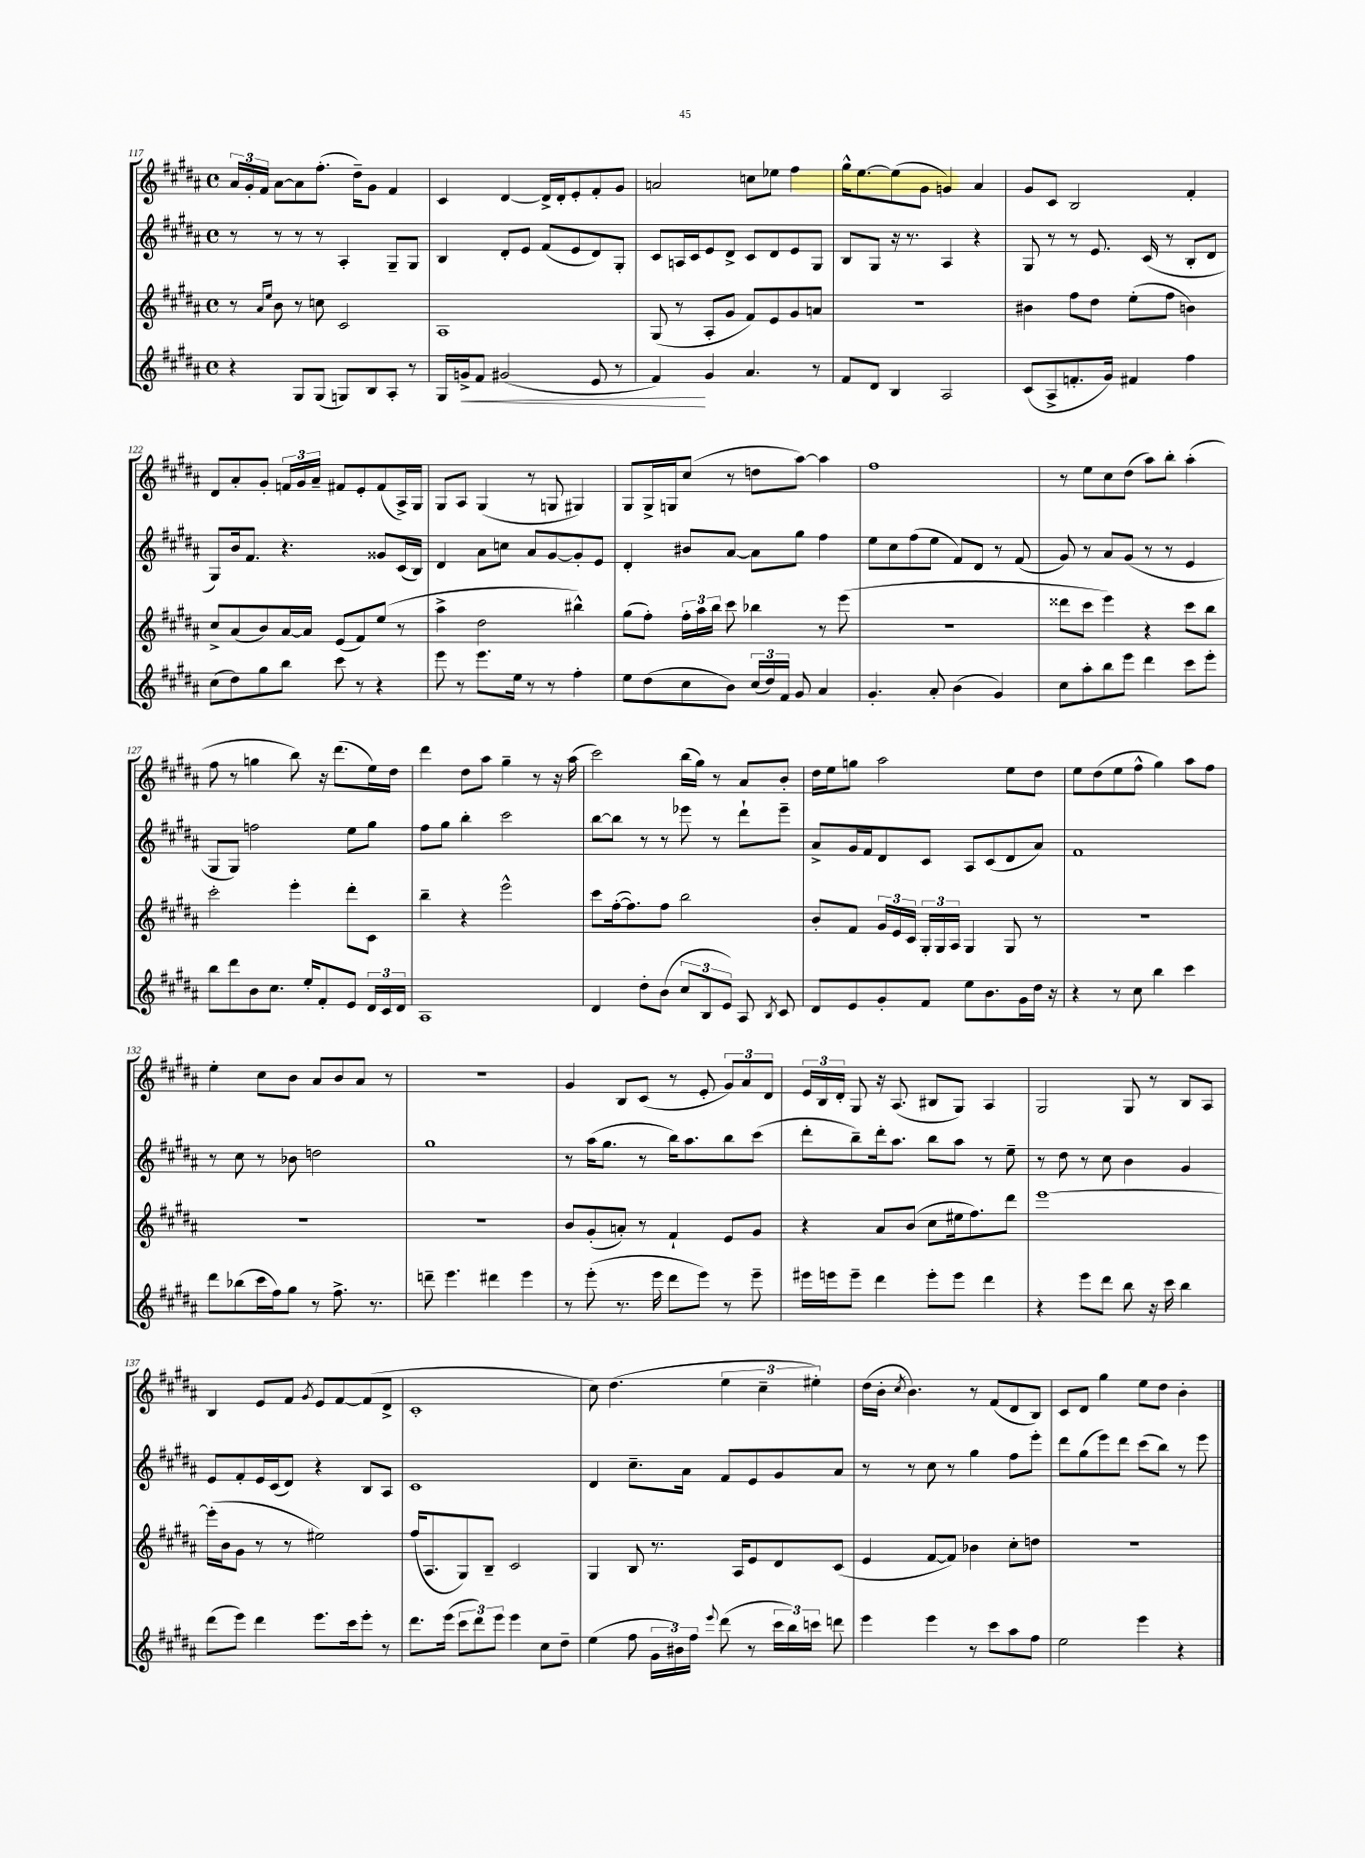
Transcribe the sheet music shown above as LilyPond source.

<<
\new StaffGroup <<
\new Staff = "s0" {
    \clef treble \key b \major \defaultTimeSignature \time 4/4
    \autoBeamOff \tuplet 3/2 { ais'16[ gis'16-. fis'16] } ais'8[~ ais'8 fis''8.]-.( dis''16[--) gis'8] fis'4 |
    cis'4 dis'4~ dis'16[-> dis'16-. e'8-. fis'8-. gis'8] |
    a'2 c''8[ ees''8] fis''4 |
    gis''16[-^ e''8.~ e''8( gis'8] g'4) ais'4 |
    gis'8[ cis'8] b2 fis'4-. |
    dis'8[ ais'8-. gis'8]-. \tuplet 3/2 { f'16[ gis'16 ais'16]-- } fis'8[ e'8-. fis'8( ais16->) gis16] |
    gis8[ ais8] gis4( r8 g8 gis4) |
    gis8[ gis16-> g16 cis''8]( r8 d''8[ ais''8]~) ais''4 |
    fis''1 |
    r8 e''8[ cis''8 dis''8]( ais''8[) b''8]-. ais''4-.( |
    fis''8 r8 g''4 b''8) r16 dis'''8.[( e''16) dis''16] |
    dis'''4 dis''8[ ais''8] gis''4-- r8 r16 ais''16( |
    cis'''2) b''16[( gis''16]) r8 ais'8[ b'8]-. |
    dis''16[ e''16 g''8] ais''2 e''8[ dis''8] |
    e''8[ dis''8( e''8 fis''8]-^ gis''4) ais''8[ fis''8] |
    e''4-. cis''8[ b'8] ais'8[ b'8 ais'8] r8 |
    R1 |
    gis'4 b8[ cis'8]( r8 e'8-. \tuplet 3/2 { gis'8[) ais'8 dis'8] } |
    \tuplet 3/2 { e'16[ b16 dis'16]-. } gis8 r16 ais8.( bis8[ gis8]) ais4 |
    gis2 gis8 r8 b8[ ais8] |
    b4 e'8[ fis'8] \acciaccatura { gis'8 } e'8[ fis'8~ fis'8( dis'8]-> |
    cis'1-. |
    cis''8) dis''4.( \tuplet 3/2 { e''4 cis''4-- eis''4-.) } |
    dis''16[( b'16]-. \acciaccatura { cis''8 } b'4.) r8 fis'8[( dis'8 b8]) |
    cis'8[ dis'8] gis''4 e''8[ dis''8] b'4-. \bar "|." |
}
\new Staff = "s1" {
    \clef treble \key b \major \defaultTimeSignature \time 4/4
    \autoBeamOff r8 r8 r8 r8 ais4-. gis8[-- gis8] |
    b4 dis'8[-. e'8] fis'8[( e'8 dis'8) gis8]-. |
    cis'8[ a16 cis'16 e'8 dis'8]-> cis'8[ dis'8 e'8 gis8] |
    b8[ gis8] r16 r8. ais4 r4 |
    gis8 r8 r8 e'8. cis'16( r8 b8[-. dis'8] |
    gis8[) b'16 fis'8.] r4. gisis'8[ cis'16( b16]) |
    dis'4 ais'8[ c''8] ais'8[ gis'8~ gis'8-. e'8] |
    dis'4-. bis'8[ ais'8]~ ais'8[ gis''8] fis''4 |
    e''8[ cis''8 fis''8( e''8] fis'8[) dis'8] r8 fis'8( |
    gis'8) r8 ais'8[ gis'8]( r8 r8 e'4 |
    gis8[ gis8]) f''2 e''8[ gis''8] |
    fis''8[ gis''8] b''4-. cis'''2 |
    b''8[~ b''8] r8 r8 ees'''8 r8 dis'''8[-! ees'''8]-- |
    ais'8[-> gis'16 fis'16 dis'8 cis'8] ais8[ cis'8( dis'8 ais'8]) |
    fis'1 |
    r8 cis''8 r8 bes'8 d''2 |
    gis''1 |
    r8 ais''16[( gis''8.] r8 b''16[) ais''8. b''8 cis'''8]( |
    dis'''8[-. b''8--) dis'''16-. ais''8.] b''8[ ais''8] r8 e''8-- |
    r8 dis''8 r8 cis''8 b'4 gis'4 |
    e'8[ fis'8-. e'16 cis'16( dis'8]) r4 b8[ ais8] |
    cis'1 |
    dis'4 cis''8.[-- ais'16] fis'8[ e'8 gis'8 ais'8] |
    r8 r8 cis''8 r8 gis''4 fis''8[ e'''8]-. |
    dis'''8[ gis''8( e'''8) dis'''8] cis'''8[( b''8]) r8 e'''8 \bar "|." |
}
\new Staff = "s2" {
    \clef treble \key b \major \defaultTimeSignature \time 4/4
    \autoBeamOff r8 \grace { ais'16[ e''16] } b'8 r8 c''8 cis'2 |
    ais1 |
    gis8( r8 ais8[-. gis'8] fis'8[) e'8 gis'8 a'8] |
    R1 |
    bis'4 fis''8[ dis''8] e''8[-.( fis''8] b'4) |
    cis''8[-> ais'8( b'8) ais'16~ ais'16] e'8[( fis'8) e''8]( r8 |
    ais''4-> dis''2 bis''4-^) |
    gis''8[( fis''8]-.) \tuplet 3/2 { fis''16[-. ais''16 b''16] } cis'''8 bes''4 r8 e'''8( |
    R1 |
    disis'''8[ cis'''8] e'''4) r4 cis'''8[ b''8] |
    cis'''2-. e'''4-. dis'''8[-. cis'8] |
    b''4-- r4 e'''2-^ |
    cis'''8[ fis''16~-.( fis''8.) fis''8] b''2 |
    b'8[-. fis'8] \tuplet 3/2 { gis'16[ e'16 cis'16] } \tuplet 3/2 { gis16[-. gis16 ais16] } gis4 gis8 r8 |
    R1 |
    R1 |
    R1 |
    b'8[ gis'8-.( a'8]-.) r8 fis'4-! e'8[ gis'8] |
    r4 ais'8[ b'8]( cis''8[ eis''16 fis''8.) dis'''8] |
    e'''1~ |
    e'''16[-.( b'16 gis'8] r8 r8 eis''2) |
    fis''16[( ais8. gis8) b8]-- cis'2 |
    gis4 b8 r8. ais16[ e'8 dis'8 cis'8]( |
    e'4 fis'8[~ fis'8]) bes'4 cis''8[-. d''8] |
    R1 \bar "|." |
}
\new Staff = "s3" {
    \clef treble \key b \major \defaultTimeSignature \time 4/4
    \autoBeamOff r4 gis8[ gis8]( g8[) b8 ais8]-. r8 |
    gis16[ g'16->\< fis'8] gis'2( e'8 r8 |
    fis'4\!) gis'4 ais'4. r8 |
    fis'8[ dis'8] b4 ais2 |
    cis'8[( ais8-> f'8.-. gis'16]) fis'4 fis''4 |
    cis''8[( dis''8) gis''8 b''8] cis'''8 r8 r4 |
    e'''8 r8 e'''8.[ e''16] r8 r8 fis''4-. |
    e''8[ dis''8( cis''8 b'8]) \tuplet 3/2 { cis''16[( dis''16) fis'16] } gis'8 ais'4 |
    gis'4.-. ais'8-. b'4( gis'4) |
    cis''8[ ais''8-. b''8 e'''8] dis'''4 cis'''8[ e'''8]-. |
    b''8[ dis'''8 b'8 cis''8.] e''16[-. fis'8-. e'8] \tuplet 3/2 { dis'16[ cis'16 dis'16] } |
    ais1 |
    dis'4 dis''8[-. b'8]( \tuplet 3/2 { cis''8[ b8 e'8]) } ais8 \acciaccatura { b8 } cis'8 |
    dis'8[ e'8 gis'8-. fis'8] e''8[ b'8. gis'16 dis''16] r16 |
    r4 r8 cis''8 b''4 cis'''4 |
    dis'''8[ bes''8( cis'''16 fis''16) gis''8] r8 fis''8.-> r8. |
    d'''8-- e'''4. dis'''4 e'''4 |
    r8 e'''8-.( r8. e'''16 dis'''8[ e'''8]) r8 e'''8-- |
    eis'''16[ e'''16 e'''8]-- dis'''4 e'''8[-. e'''8] dis'''4 |
    r4 e'''8[ dis'''8] b''8 r16 cis'''16 b''4 |
    dis'''8[( e'''8]) dis'''4 e'''8.[ cis'''16 e'''8]-. r8 |
    dis'''8.[ e'''16]( \tuplet 3/2 { cis'''8[ dis'''8) e'''8] } e'''4 cis''8[ dis''8]-- |
    e''4( fis''8 \tuplet 3/2 { gis'16[ bis'16) fis''16] } \appoggiatura { e'''8 } dis'''8( r8 \tuplet 3/2 { cis'''16[ b''16) c'''16] } d'''8 |
    e'''4 e'''4 r8 cis'''8[ ais''8 fis''8] |
    e''2 e'''4 r4 \bar "|." |
}
>>
>>
\layout { \context { \Score currentBarNumber = #117 } }
